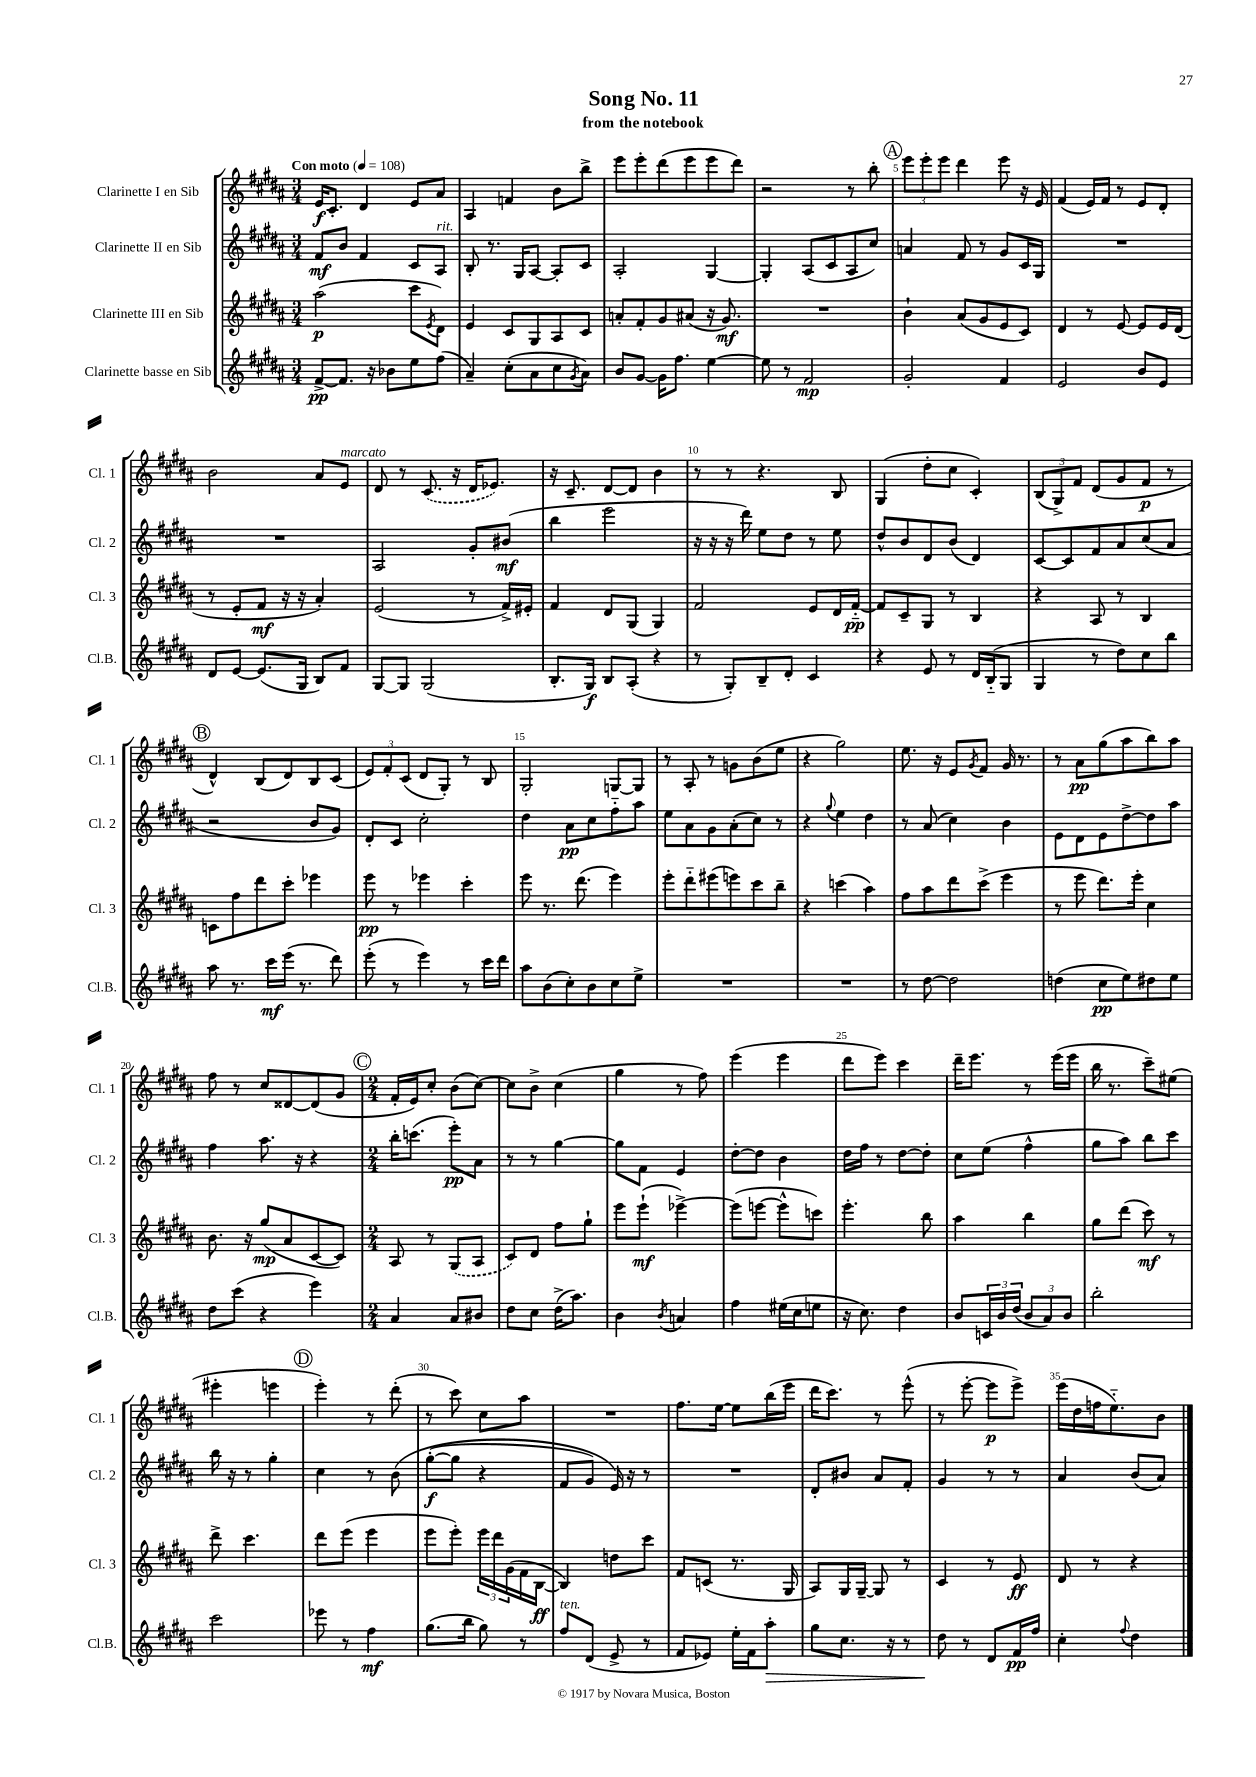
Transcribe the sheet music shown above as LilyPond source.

\header { title = "Song No. 11" subtitle = "from the notebook" }
<<
\new StaffGroup <<
\new Staff = "s0" \with { instrumentName = "Clarinette I en Sib" shortInstrumentName = "Cl. 1" } {
    \clef treble \key b \major \numericTimeSignature \time 3/4 \tempo "Con moto" 4 = 108
    e'16\f cis'8.-. dis'4 e'8 ais'8 |
    ais4 f'4 b'8 b''8-> |
    e'''8 e'''8-. dis'''8( e'''8 e'''8 dis'''8) |
    r2 r8 b''8-. |
    \mark \markup { \circle "A" } \tuplet 3/2 { e'''8 e'''8-. e'''8 } dis'''4 e'''8 r16 e'16 |
    fis'4( e'16) fis'16 r8 e'8 dis'8-. |
    b'2 ais'8 e'8^\markup { \italic "marcato" } |
    dis'8 r8 \once \slurDashed cis'8.( r16 dis'16 ees'8.) |
    r16 cis'8.-- dis'8~ dis'8 b'4 |
    r8 r8 r4. b8 |
    gis4( dis''8-. cis''8 cis'4-.) |
    \tuplet 3/2 { b8( gis8->) fis'8 } dis'8( gis'8 fis'8\p r8 |
    \mark \markup { \circle "B" } dis'4-^) b8( dis'8) b8 cis'8( |
    \tuplet 3/2 { e'8) fis'8-. cis'8( } dis'8 gis8-.) r8 b8 |
    gis2-. g8~ g8 |
    r8 ais8-. r8 g'8 b'8( e''8 |
    r4 gis''2) |
    e''8. r16 e'8 \acciaccatura { gis'8 } fis'8 gis'16 r8. |
    r8 ais'8\pp gis''8( ais''8 b''8) ais''8 |
    fis''8 r8 cis''8 disis'8~ disis'8( gis'8 |
    \mark \markup { \circle "C" } \numericTimeSignature \time 2/4 fis'16-. e'16) cis''8-. b'8( cis''8~) |
    cis''8 b'8-> cis''4( |
    gis''4 r8 fis''8) |
    e'''4( e'''4 |
    dis'''8 e'''8) cis'''4 |
    dis'''16-- e'''8. r8 e'''16( e'''16 |
    b''16 r8. cis'''8--) eis''8( |
    eis'''4-. e'''4 |
    \mark \markup { \circle "D" } e'''4-.) r8 dis'''8-.( |
    r8 cis'''8) cis''8 ais''8 |
    R2 |
    fis''8. e''16~ e''8 b''16( e'''16 |
    dis'''16 cis'''8.) r8 e'''8-^( |
    r8 e'''8~-. e'''8\p e'''8->) |
    e'''16( dis''16 f''16 e''8.-_) b'8 \bar "|." |
}
\new Staff = "s1" \with { instrumentName = "Clarinette II en Sib" shortInstrumentName = "Cl. 2" } {
    \clef treble \key b \major \numericTimeSignature \time 3/4
    fis'8\mf b'8 fis'4 cis'8 ais8^\markup { \italic "rit." } |
    b8-. r8. gis16 ais8~ ais8-. cis'8 |
    ais2-. gis4~ |
    gis4-. ais8( cis'8 ais8 cis''8) |
    \mark \markup { \circle "A" } a'4 fis'8 r8 gis'8 cis'16 gis16 |
    R2. |
    R2. |
    ais2 gis'8-. bis'8\mf( |
    b''4 e'''2 |
    r16 r16 r16 dis'''16) e''8 dis''8 r8 e''8 |
    dis''8-^ b'8 dis'8 b'8( dis'4) |
    cis'8~ cis'8 fis'8 ais'8 cis''8( ais'8 |
    \mark \markup { \circle "B" } r2 b'8 gis'8) |
    dis'8-. cis'8 cis''2-. |
    dis''4 ais'8\pp cis''8 fis''8-_ ais''8 |
    e''8 ais'8 gis'8 ais'8-.( cis''8) r8 |
    r4 \appoggiatura { gis''8 } e''4 dis''4 |
    r8 ais'8( cis''4) b'4 |
    e'8 dis'8 e'8 dis''8~-> dis''8 ais''8 |
    fis''4 ais''8. r16 r4 |
    \mark \markup { \circle "C" } \numericTimeSignature \time 2/4 b''16-. c'''8.( e'''8-.\pp) ais'8 |
    r8 r8 gis''4~ |
    gis''8 fis'8 e'4 |
    dis''8~-. dis''8 b'4 |
    dis''16 fis''16 r8 dis''8~ dis''8-. |
    cis''8 e''8( fis''4-^ |
    gis''8 ais''8) b''8 cis'''8 |
    b''16 r16 r8 gis''4-. |
    \mark \markup { \circle "D" } cis''4 r8 b'8\( |
    gis''8~-.\f( gis''8 r4 |
    fis'8 gis'8) e'16\) r16 r8 |
    R2 |
    dis'8-. bis'8 ais'8 fis'8-. |
    gis'4 r8 r8 |
    ais'4 b'8( ais'8) \bar "|." |
}
\new Staff = "s2" \with { instrumentName = "Clarinette III en Sib" shortInstrumentName = "Cl. 3" } {
    \clef treble \key b \major \numericTimeSignature \time 3/4
    ais''2\p( cis'''8 \acciaccatura { e'8 } dis'8) |
    e'4 cis'8 gis8 ais8 cis'8 |
    a'8-. fis'8-. gis'8 ais'8( r16 gis'8.\mf) |
    R2. |
    \mark \markup { \circle "A" } b'4-! ais'8( gis'8 e'8 cis'8) |
    dis'4 r8 e'8~ e'8 e'16 dis'16( |
    r8 e'8-. fis'8\mf r16 r16 ais'4-.) |
    e'2( r8 fis'16->) eis'16-. |
    fis'4 dis'8 gis8( gis4) |
    fis'2 e'8 dis'16 fis'16~-_\pp |
    fis'8 cis'8-- gis8 r8 b4 |
    r4 ais8 r8 b4 |
    \mark \markup { \circle "B" } c'8 fis''8 dis'''8 cis'''8-. ees'''4 |
    e'''8\pp r8 ees'''4 cis'''4-. |
    e'''8 r8. dis'''8.( e'''4) |
    e'''8-. dis'''8-_ eis'''8( e'''8) cis'''8 b''8-- |
    r4 c'''4( ais''4) |
    fis''8 ais''8 dis'''8 cis'''8->( e'''4 |
    r8 e'''8 dis'''8.) e'''16-. cis''4 |
    b'8. r16 gis''8\mp( ais'8 cis'8~ cis'8) |
    \mark \markup { \circle "C" } \numericTimeSignature \time 2/4 ais8 r8 \once \slurDashed gis8( ais8 |
    cis'8) dis'8 fis''8 gis''8-! |
    e'''8 e'''8-!\mf( ees'''4~->) |
    ees'''8( e'''8~ e'''8-^ c'''8) |
    e'''4.-. b''8 |
    ais''4 b''4 |
    gis''8 dis'''8( cis'''8\mf) r8 |
    dis'''8-> cis'''4. |
    \mark \markup { \circle "D" } dis'''8 e'''8( e'''4 |
    e'''8 e'''8-.) \tuplet 3/2 { e'''16 dis'''16 gis'16( } fis'16 b16~\ff |
    b4) d''8 cis'''8 |
    fis'8 c'8( r8. gis16 |
    ais8) gis16 gis16~-- gis8 r8 |
    cis'4 r8 e'8\ff |
    dis'8 r8 r4 \bar "|." |
}
\new Staff = "s3" \with { instrumentName = "Clarinette basse en Sib" shortInstrumentName = "Cl.B." } {
    \clef treble \key b \major \numericTimeSignature \time 3/4
    fis'8~->\pp fis'8. r16 bes'8 e''8 fis''8( |
    ais'4--) cis''8-.( ais'8 cis''8 \acciaccatura { gis'8 } ais'8) |
    b'8 gis'8~ gis'16 fis''8. e''4~ |
    e''8 r8 fis'2\mp |
    \mark \markup { \circle "A" } gis'2-. fis'4 |
    e'2 b'8 e'8 |
    dis'8 e'8~ e'8.( gis16 b8) fis'8 |
    gis8~ gis8 gis2( |
    b8.-. gis16\f) b8 ais8-.( r4 |
    r8 gis8-.) b8-- dis'8-. cis'4 |
    r4 e'8 r8 dis'16 b16-_( gis8 |
    gis4 r8 dis''8) cis''8 b''8 |
    \mark \markup { \circle "B" } ais''8 r8. cis'''16\mf e'''16( r8. dis'''8) |
    e'''8-.( r8 e'''4) r8 cis'''16 dis'''16 |
    ais''8 b'8( cis''8-.) b'8 cis''8 e''8-> |
    R2. |
    R2. |
    r8 dis''8~ dis''2 |
    d''4( cis''8\pp e''8) dis''8 e''8 |
    dis''8 cis'''8( r4 e'''4) |
    \mark \markup { \circle "C" } \numericTimeSignature \time 2/4 ais'4 ais'8 bis'8 |
    dis''8 cis''8 dis''16->( ais''8.) |
    b'4 \acciaccatura { b'8 } a'4 |
    fis''4 eis''16( cis''16 e''8 |
    r16 cis''8.) dis''4 |
    b'8 \tuplet 3/2 { c'16 b'16 dis''16( } \tuplet 3/2 { b'8 ais'8) b'8 } |
    b''2-. |
    cis'''2 |
    \mark \markup { \circle "D" } ees'''8 r8 fis''4\mf |
    gis''8.( b''16 gis''8) r8 |
    fis''8^\markup { \italic "ten." } dis'8( e'8-> r8 |
    fis'8 ees'8) e''16-. fis'16 ais''8-.\> |
    gis''8 cis''8. r16 r8 |
    dis''8\! r8 dis'8 fis'16\pp fis''16 |
    cis''4-. \appoggiatura { fis''8 } dis''4 \bar "|." |
}
>>
>>
\layout { \context { \Score \override BarNumber.break-visibility = ##(#f #t #t) barNumberVisibility = #(every-nth-bar-number-visible 5) } }
